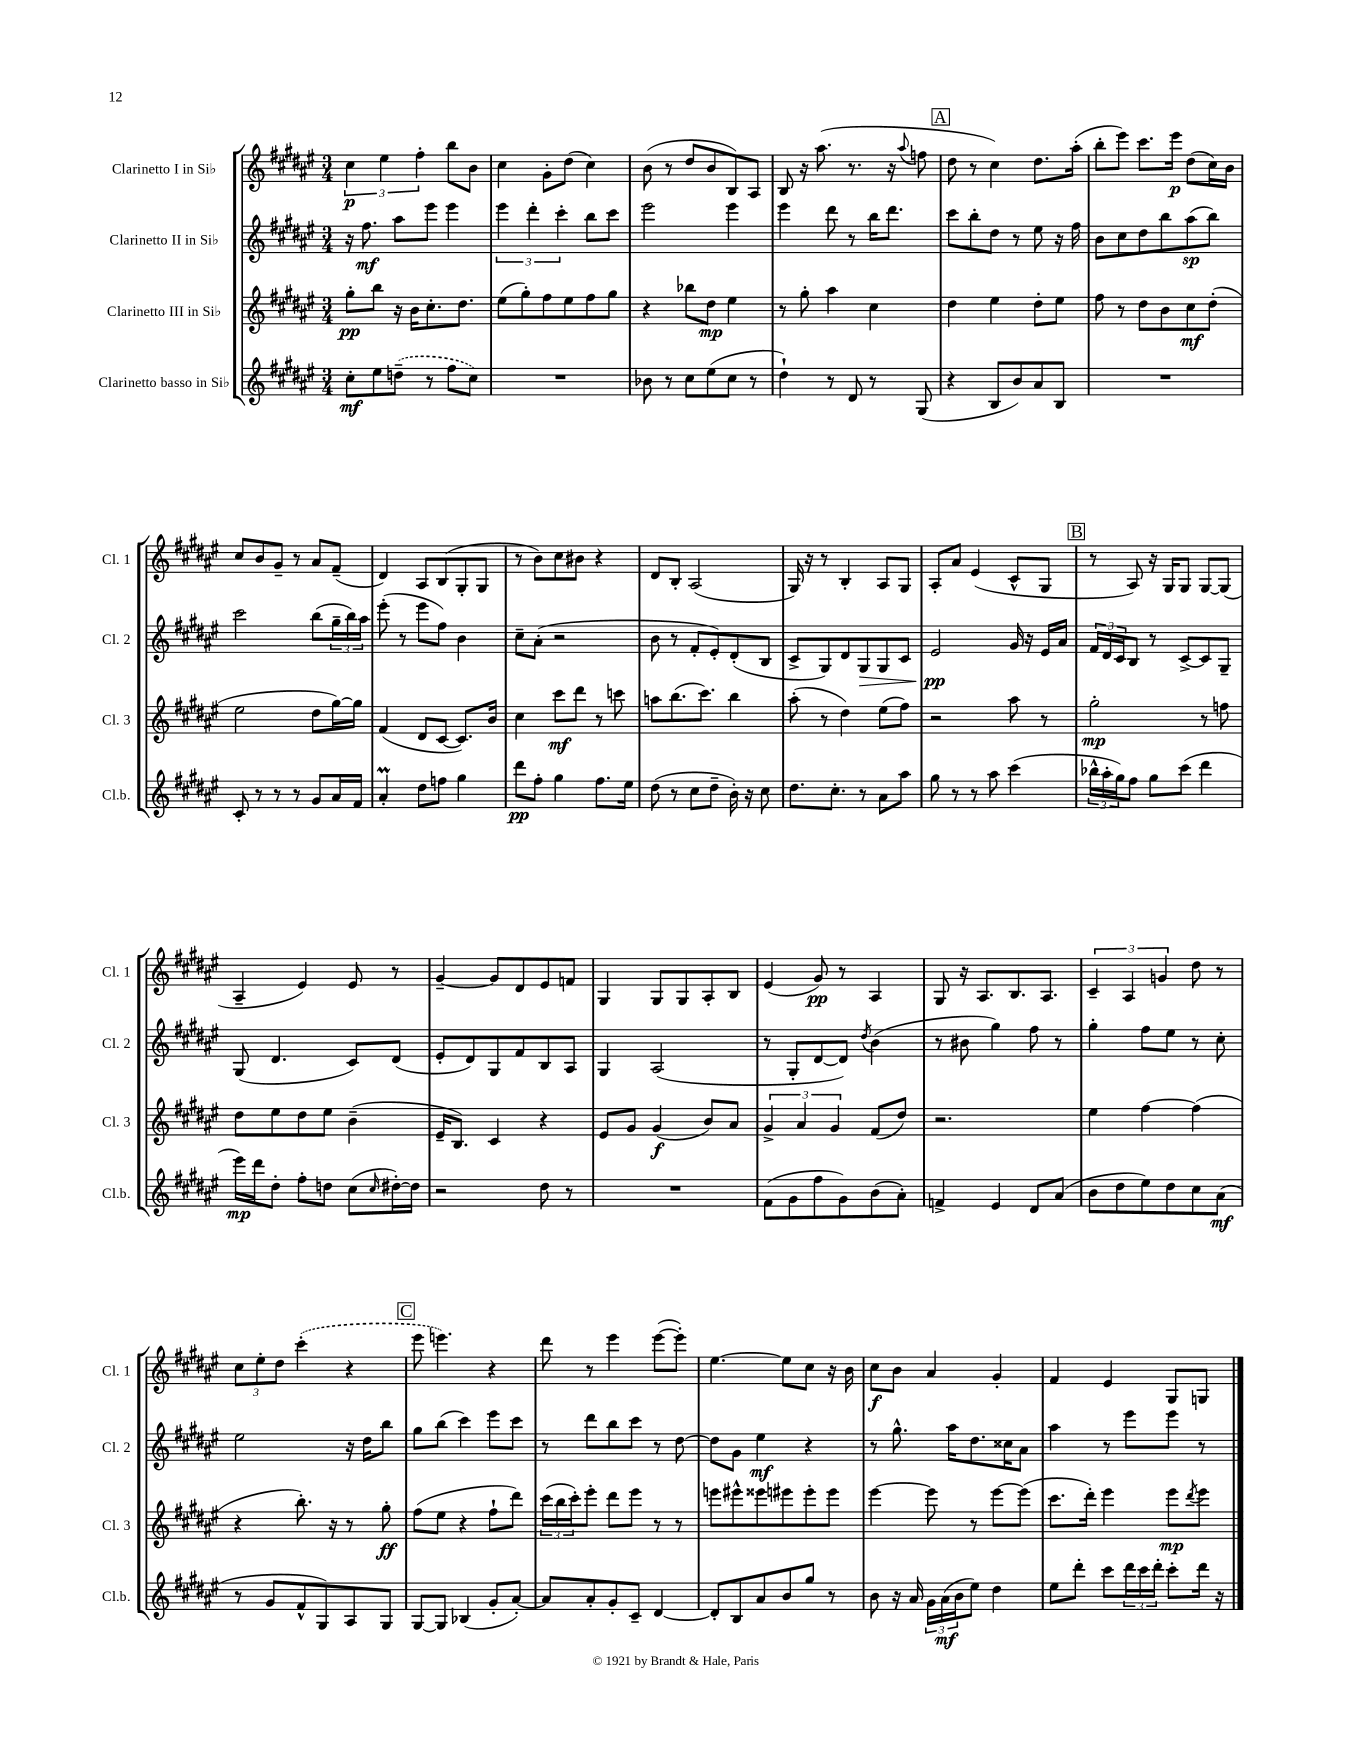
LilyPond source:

<<
\new StaffGroup <<
\new Staff = "s0" \with { instrumentName = "Clarinetto I in Sib" shortInstrumentName = "Cl. 1" } {
    \clef treble \key fis \major \numericTimeSignature \time 3/4
    \tuplet 3/2 { cis''4\p eis''4 fis''4-. } b''8 b'8 |
    cis''4 gis'8-. dis''8( cis''4) |
    b'8( r8 dis''8 b'8 b8) ais8 |
    b8 r16 ais''8.( r8. r16 \appoggiatura { ais''8 } f''8 |
    \mark \markup { \box "A" } dis''8 r8 cis''4) dis''8. ais''16-.( |
    b''8-. eis'''8) cis'''8. eis'''16\p dis''8( cis''16) b'16 |
    cis''8 b'8 gis'8-- r8 ais'8 fis'8--( |
    dis'4) ais8 b8( gis8-. gis8 |
    r8 b'8) cis''8 bis'8 r4 |
    dis'8 b8-. ais2( |
    gis16) r16 r8 b4-. ais8 gis8 |
    ais8-. ais'8 eis'4( cis'8-^ gis8 |
    \mark \markup { \box "B" } r8 ais8) r16 gis16 gis8 gis8~ gis8( |
    ais4-- eis'4) eis'8 r8 |
    gis'4~-- gis'8 dis'8 eis'8 f'8 |
    gis4 gis8 gis8 ais8-. b8 |
    eis'4( gis'8\pp) r8 ais4 |
    gis8 r16 ais8. b8. ais8. |
    \tuplet 3/2 { cis'4-- ais4 g'4 } dis''8 r8 |
    \tuplet 3/2 { cis''8 eis''8-. dis''8 } \once \slurDashed cis'''4-.( r4 |
    \mark \markup { \box "C" } eis'''8 e'''4.) r4 |
    dis'''8 r8 eis'''4 eis'''8~( eis'''8-.) |
    eis''4.~ eis''8 cis''8 r16 b'16 |
    cis''8\f b'8 ais'4 gis'4-. |
    fis'4 eis'4 gis8 g8 \bar "|." |
}
\new Staff = "s1" \with { instrumentName = "Clarinetto II in Sib" shortInstrumentName = "Cl. 2" } {
    \clef treble \key fis \major \numericTimeSignature \time 3/4
    r16 fis''8.\mf ais''8 eis'''8 eis'''4 |
    \tuplet 3/2 { eis'''4 dis'''4-. cis'''4-. } b''8 cis'''8 |
    eis'''2 eis'''4 |
    eis'''4 dis'''8 r8 b''16 dis'''8. |
    \mark \markup { \box "A" } cis'''8 b''8-. dis''8 r8 eis''8 r16 fis''16 |
    b'8 cis''8 dis''8 b''8 ais''8\sp( b''8) |
    cis'''2 b''8( \tuplet 3/2 { gis''16-- b''16) ais''16 } |
    eis'''8-.( r8 eis'''8 fis''8) b'4 |
    cis''8-- ais'8-.( r2 |
    b'8 r8 fis'8-. eis'8-.) dis'8-.( b8 |
    cis'8-> gis8) dis'8 gis8\> gis8 cis'8 |
    eis'2\pp\! gis'16 r16 eis'16 ais'16 |
    \mark \markup { \box "B" } \tuplet 3/2 { fis'16 dis'16 cis'16 } b8 r8 cis'8~-> cis'8 gis8-- |
    gis8( dis'4. cis'8) dis'8( |
    eis'8-. dis'8) gis8 fis'8 b8 ais8 |
    gis4 ais2( |
    r8 gis8-. dis'8~ dis'8) \acciaccatura { dis''8 } b'4( |
    r8 bis'8 gis''4) fis''8 r8 |
    gis''4-. fis''8 eis''8 r8 cis''8-. |
    eis''2 r16 dis''16 b''8 |
    \mark \markup { \box "C" } gis''8 b''8( cis'''4) eis'''8 cis'''8 |
    r8 dis'''8 b''8 cis'''8 r8 dis''8~ |
    dis''8 gis'8 eis''4\mf r4 |
    r8 gis''8.-^ ais''16 dis''8. cisis''16 ais'8 |
    ais''4 r8 eis'''8 eis'''8 r8 \bar "|." |
}
\new Staff = "s2" \with { instrumentName = "Clarinetto III in Sib" shortInstrumentName = "Cl. 3" } {
    \clef treble \key fis \major \numericTimeSignature \time 3/4
    gis''8-.\pp b''8 r16 b'16 cis''8.-. dis''8. |
    eis''8( gis''8-.) fis''8 eis''8 fis''8 gis''8 |
    r4 bes''8 dis''8\mp eis''4 |
    r8 gis''8-. ais''4 cis''4 |
    \mark \markup { \box "A" } dis''4 eis''4 dis''8-. eis''8 |
    fis''8 r8 dis''8 b'8 cis''8\mf dis''8-.( |
    eis''2 dis''8 gis''16~) gis''16 |
    fis'4( dis'8 cis'8~ cis'8.) b'16 |
    cis''4 cis'''8\mf dis'''8 r8 c'''8 |
    a''8 b''8.( cis'''8.) b''4 |
    ais''8-.( r8 dis''4) eis''8( fis''8) |
    r2 ais''8 r8 |
    \mark \markup { \box "B" } gis''2-.\mp r8 f''8 |
    dis''8 eis''8 dis''8 eis''8 b'4--( |
    eis'16-- b8.) cis'4 r4 |
    eis'8 gis'8 gis'4\f( b'8) ais'8 |
    \tuplet 3/2 { gis'4-> ais'4 gis'4 } fis'8( dis''8) |
    r2. |
    eis''4 fis''4~ fis''4( |
    r4 b''8.-.) r16 r8 gis''8-.\ff |
    \mark \markup { \box "C" } fis''8( eis''8 r4 fis''8-! dis'''8) |
    \tuplet 3/2 { cis'''16( b''16 cis'''16-.) } eis'''8-. dis'''8 eis'''8 r8 r8 |
    e'''8 eis'''8-^ eisis'''8 eis'''8 eis'''8-. eis'''8 |
    eis'''4~ eis'''8 r8 eis'''8~ eis'''8( |
    cis'''8. dis'''16-.) eis'''4 eis'''8\mp \acciaccatura { dis'''8 } eis'''8 \bar "|." |
}
\new Staff = "s3" \with { instrumentName = "Clarinetto basso in Sib" shortInstrumentName = "Cl.b." } {
    \clef treble \key fis \major \numericTimeSignature \time 3/4
    cis''8-.\mf eis''8 \once \slurDashed d''8--( r8 fis''8 cis''8) |
    R2. |
    bes'8 r8 cis''8 eis''8( cis''8 r8 |
    dis''4-!) r8 dis'8 r8 gis8( |
    \mark \markup { \box "A" } r4 b8 b'8) ais'8 b8 |
    R2. |
    cis'8-. r8 r8 r8 gis'8 ais'16 fis'16 |
    ais'4-.\prall dis''8 f''8 gis''4 |
    dis'''8\pp fis''8-. gis''4 fis''8. eis''16 |
    dis''8( r8 cis''8 dis''8-- b'16-.) r16 cis''8 |
    dis''8. cis''8.-. r8 ais'8 ais''8 |
    gis''8 r8 r8 ais''8 cis'''4( |
    \mark \markup { \box "B" } \tuplet 3/2 { bes''16-^ ais''16-. gis''16) } fis''8 gis''8 cis'''8( dis'''4 |
    eis'''16\mp) dis'''16 dis''8-. fis''8-. d''8 cis''8( \grace { cis''16 } dis''16~-.) dis''16 |
    r2 dis''8 r8 |
    R2. |
    fis'8( gis'8 fis''8 gis'8) b'8( ais'8-.) |
    f'4-> eis'4 dis'8 ais'8( |
    b'8 dis''8 eis''8) dis''8 cis''8 ais'8\mf( |
    r8 gis'8 fis'8-^ gis8) ais8 gis8 |
    \mark \markup { \box "C" } gis8~ gis8 bes4( gis'8-. ais'8~-.) |
    ais'8 ais'8-. gis'8-. cis'8-- dis'4~ |
    dis'8-. b8 ais'8 b'8 gis''8 r8 |
    b'8 r16 ais'16 \tuplet 3/2 { gis'16 ais'16\mf( b'16 } eis''8) dis''4 |
    eis''8 dis'''8-. cis'''8 \tuplet 3/2 { dis'''16 cis'''16 dis'''16-. } cis'''8-. dis'''16 r16 \bar "|." |
}
>>
>>
\layout { \context { \Score \remove "Bar_number_engraver" } }
